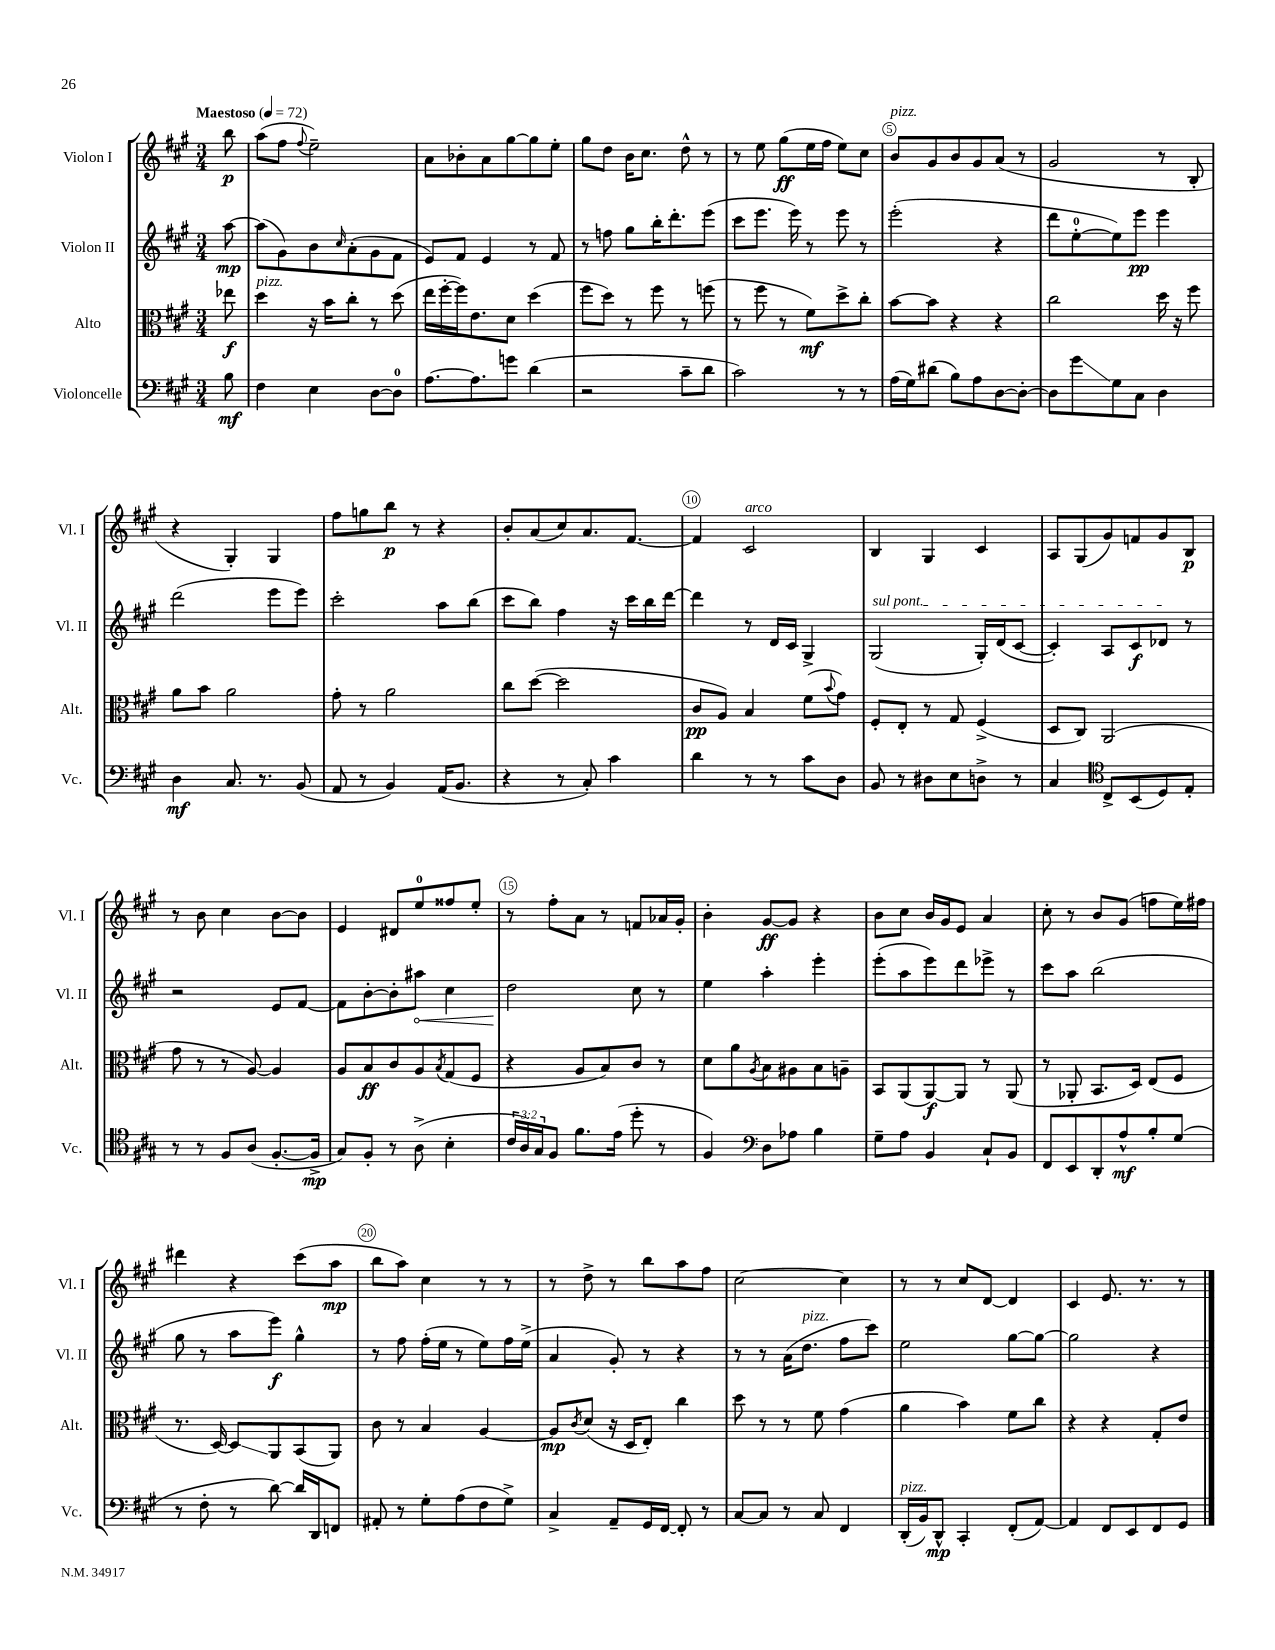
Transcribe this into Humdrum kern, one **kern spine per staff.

**kern	**kern	**kern	**kern
*staff4	*staff3	*staff2	*staff1
*clefF4	*clefC3	*clefG2	*clefG2
*k[f#c#g#]	*k[f#c#g#]	*k[f#c#g#]	*k[f#c#g#]
*M3/4	*M3/4	*M3/4	*M3/4
*MM72	*MM72	*MM72	*MM72
8B	8ee-	[8aa	8bb
=	=	=	=
4F#	4dd	(8aa]	(8aa
.	.	8g#)	8ff#
.	.	.	8qqff#
4E	16r	8b	2ee~)
.	16b	.	.
.	.	16qqcc#	.
.	8cc#'	(8a'	.
[8D	8r	8g#	.
8D]	(8dd	8f#	.
=	=	=	=
[8.A	16ee	8e)	8a
.	[16ff#'	.	.
.	16ff#])	8f#	8b-'
8.A]	8.e	.	.
.	.	4e	8a
8g	8d	.	[8gg#
(4d	(4dd	8r	8gg#]
.	.	8f#	8ee'
=	=	=	=
2r	8ff#	8r	8gg#
.	8dd)	8ff	8dd
.	8r	8gg#	16b
.	.	.	8.cc#
.	8ff#	16bb'	.
.	.	8.ddd'	.
8c#~	8r	.	8dd^^
8d	(8ff	(8eee	8r
=	=	=	=
2c#)	8r	8ccc#	8r
.	8ff#	8.eee	8ee
.	8r	.	(8gg#
.	.	16eee)	.
.	8f#)	8r	16ee
.	.	.	16ff#
8r	8dd^	8eee	8ee)
8r	8cc#'	8r	8cc#
=	=	=	=
(16A	[8b	(2eee'	8b
16G#)	.	.	.
(8d#	8b]	.	8g#
8B)	4r	.	8b
8A	.	.	8g#
[8D	4r	4r	(8a
8D'_	.	.	8r
=	=	=	=
8D]	2cc#	8ddd	2g#
8g#	.	[8ee'	.
8G#	.	8ee])	.
8C#	.	8eee	.
4D	16dd	4eee	8r
.	16r	.	.
.	8ff#	.	8B'
=	=	=	=
4D	8a	(2ddd	4r
.	8b	.	.
8.C#	2a	.	4G#')
8.r	.	.	.
.	.	8eee	4G#
(8BB	.	8eee)	.
=	=	=	=
8AA	8g#'	2ccc#'	8ff#
8r	8r	.	8gg
4BB)	2a	.	8bb
.	.	.	8r
(16AA	.	8aa	4r
8.BB	.	.	.
.	.	(8bb	.
=	=	=	=
4r	8cc#	8ccc#	8b'
.	([8dd	8bb)	(8a
8r	2dd]	4ff#	8cc#)
8C#')	.	.	8.a
4c#	.	16r	.
.	.	16ccc#	[8.f#
.	.	16bb	.
.	.	[16ddd	.
=	=	=	=
4d	8c#	4ddd]	4f#]
.	8A)	.	.
8r	4B	8r	2c#
8r	.	16d	.
.	.	16c#	.
8c#	(8f#	4G#^	.
.	8qqb	.	.
8D	8g#)	.	.
=	=	=	=
8BB	8F#'	(2G#	4B
8r	8E'	.	.
8D#	8r	.	4G#
8E	8G#	.	.
8D^	(4F#^	16G#')	4c#
.	.	(16d	.
8r	.	[8c#	.
=	=	=	=
4C#	8D	4c#'])	8A
.	8C#)	.	(8G#
*clefC4	*	*	*
8C#^	(2AA	8A	8g#)
(8BB	.	8c#	8f
8D)	.	8d-	8g#
8E'	.	8r	8B
=	=	=	=
8r	8g#	2r	8r
8r	8r	.	8b
8F#	8r	.	4cc#
(8A	[8A)	.	.
[8.F#'	4A]	8e	[8b
.	.	[8f#	8b]
16F#^]	.	.	.
=	=	=	=
8G#)	8A	8f#]	4e
8F#'	8B	[8b'	.
8r	8c#	8b']	8d#
(8A^	8A	8aa#	8ee
.	8qB	.	.
4B'	(8G#	4cc#	8ff##
.	8F#	.	8ee'
=	=	=	=
24c#	4r	2dd	8r
24A)	.	.	.
24G#	.	.	.
8F#	.	.	8ff#'
8.f#	8A	.	8a
.	8B)	.	8r
(16e	.	.	.
8dd'	8c#	8cc#	8f
8r	8r	8r	16a-
.	.	.	16g#'
=	=	=	=
4F#)	8d	4ee	4b'
.	8a	.	.
*clefF4	*	*	*
.	8qA	.	.
8D	8B	4aa'	[8g#
8A-	8A#	.	8g#]
4B	8B	4eee'	4r
.	8A~	.	.
=	=	=	=
8G#~	8BB	(8eee'	8b
8A	(8AA	8aa	8cc#
4BB	[8AA)	8eee)	16b
.	.	.	16g#
.	8AA]	8ddd	8e
8C#`	8r	8eee-^	4a
8BB	(8AA	8r	.
=	=	=	=
8FF#	8r	8ccc#	8cc#'
8EE	8AA-'	8aa	8r
8DD'	8.BB	(2bb	8b
8A^^	.	.	(8g#
.	16D)	.	.
8B'	(8E	.	8ff
(8G#	8F#	.	16ee)
.	.	.	16ff#
=	=	=	=
8r	8.r	8gg#	4ddd#
8F#'	.	8r	.
.	[16D)	.	.
8r	8D]	8aa	4r
[8d)	8AA	8eee)	.
16d]	(8BB	4gg#^^	(8ccc#
16DD	.	.	.
8FF	8AA)	.	8aa
=	=	=	=
8AA#'	8c#	8r	8bb
8r	8r	8ff#	8aa)
8G#'	4B	(16ff#'	4cc#
.	.	16ee	.
(8A	.	8r	.
8F#	[4A	8ee)	8r
8G#^)	.	16ff#	8r
.	.	(16ee^	.
=	=	=	=
4C#^	8A]	4a	8r
.	8qc#	.	.
.	(8d	.	8dd^
8AA~	16r	8g#')	8r
.	16D	.	.
16GG#	8E')	8r	8bb
[16FF#	.	.	.
8FF#']	4cc#	4r	8aa
8r	.	.	8ff#
=	=	=	=
[8C#	8dd	8r	[2cc#
8C#]	8r	8r	.
8r	8r	(16a	.
.	.	8.dd	.
8C#	8f#	.	.
4FF#	(4g#	8ff#	4cc#]
.	.	8ccc#)	.
=	=	=	=
(16DD'	4a	2ee	8r
16BB)	.	.	.
8DD^^	.	.	8r
4CC#'	4b)	.	8cc#
.	.	.	[8d
(8FF#'	8f#	[8gg#	4d]
[8AA)	8cc#	8gg#_	.
=	=	=	=
4AA]	4r	2gg#]	4c#
8FF#	4r	.	8.e
8EE	.	.	.
.	.	.	8.r
8FF#	8G#'	4r	.
8GG#	8e	.	8r
==	==	==	==
*-	*-	*-	*-
